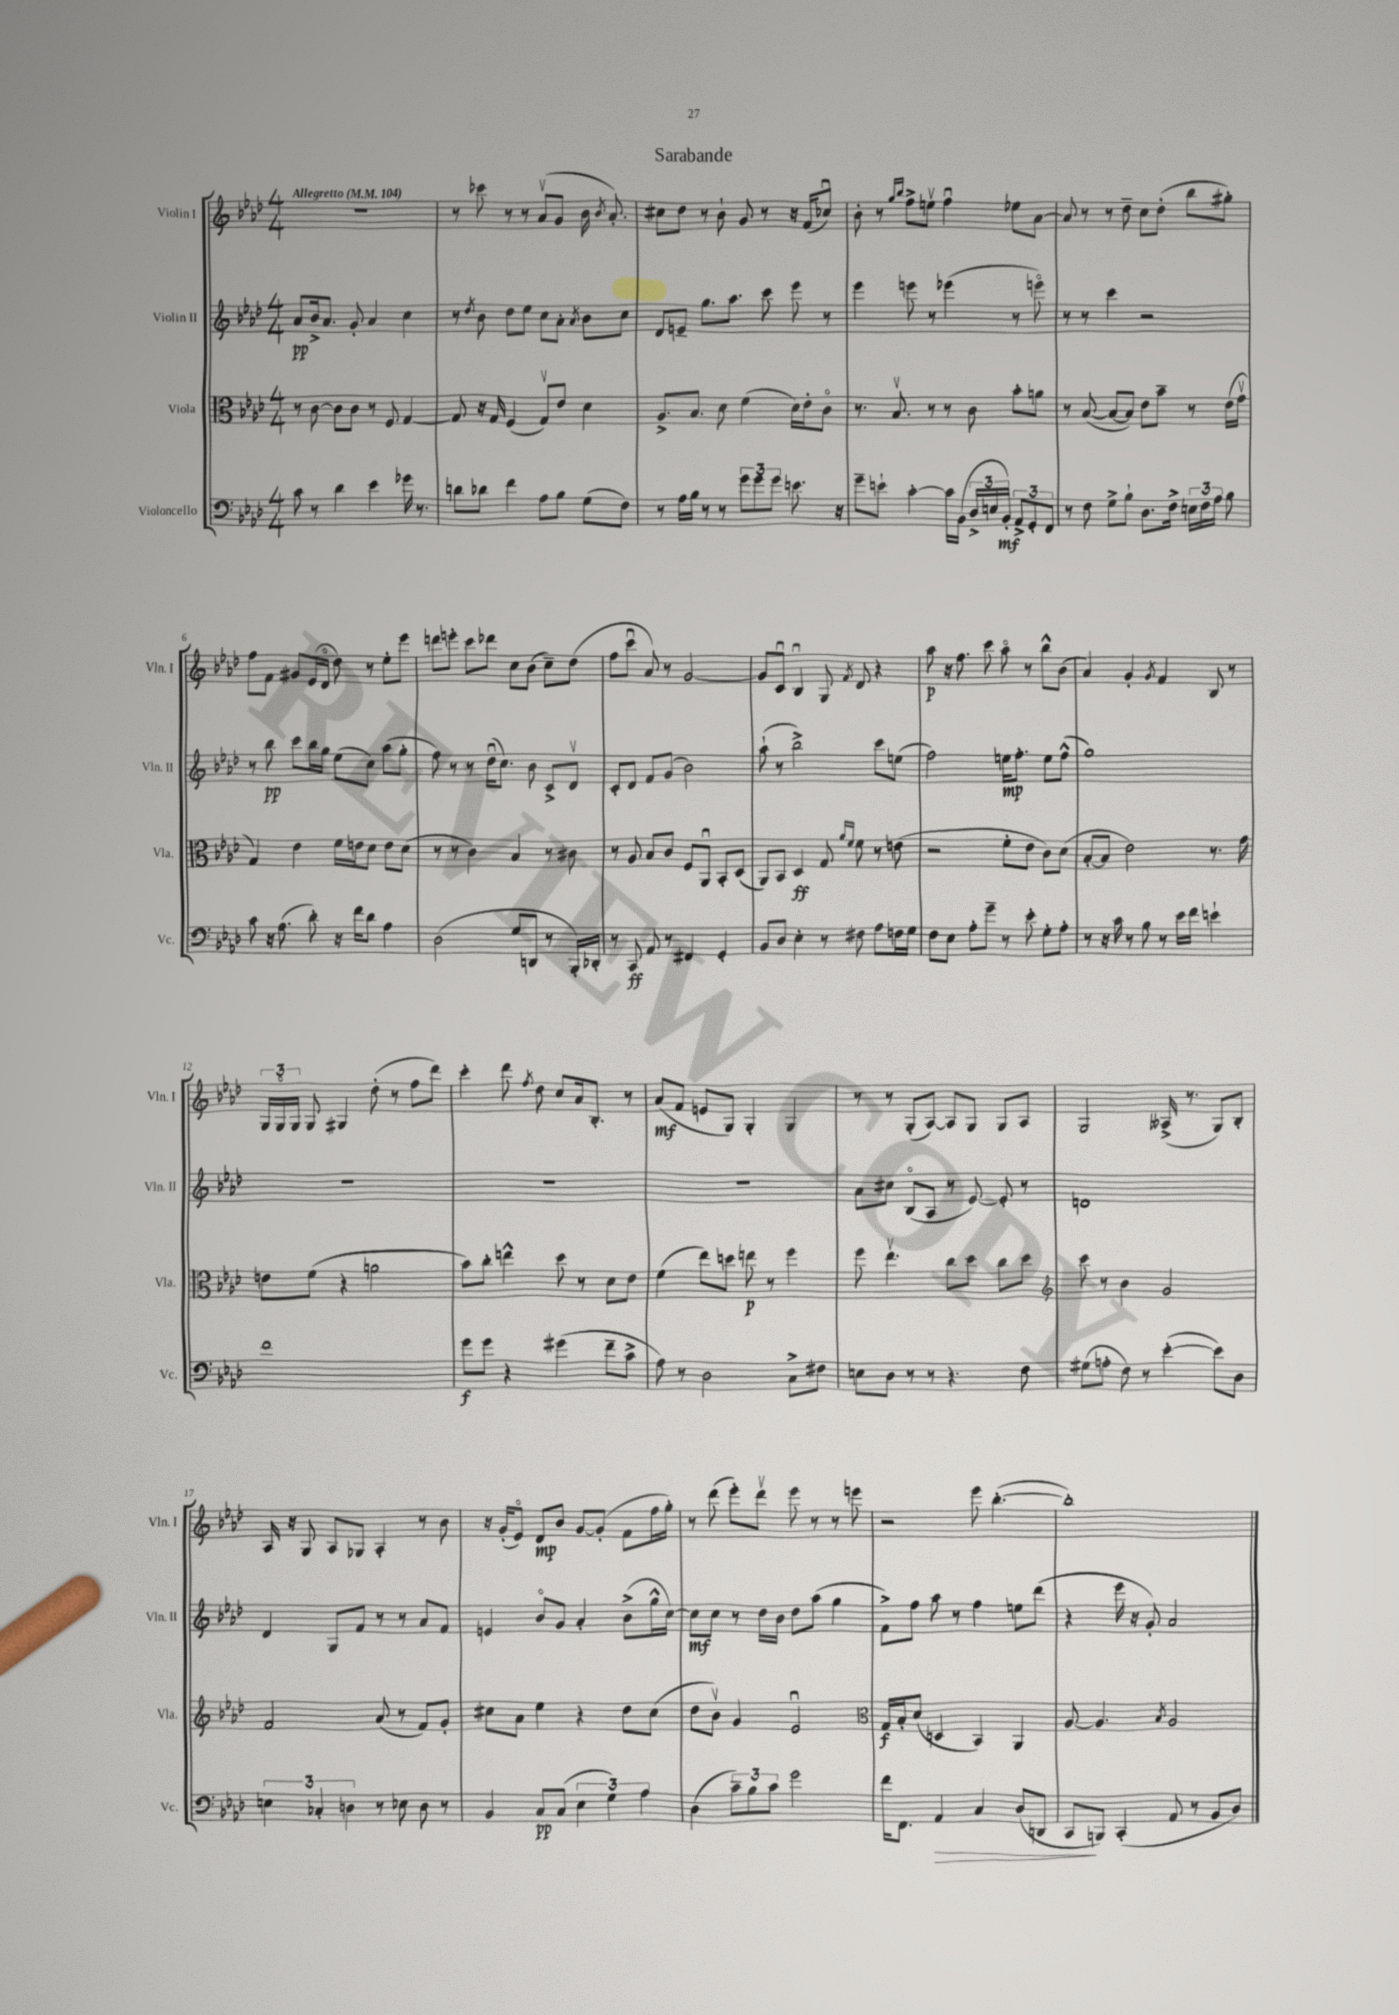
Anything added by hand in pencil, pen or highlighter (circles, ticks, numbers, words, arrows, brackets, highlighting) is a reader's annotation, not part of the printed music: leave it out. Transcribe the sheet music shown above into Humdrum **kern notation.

**kern	**kern	**kern	**kern
*staff4	*staff3	*staff2	*staff1
*clefF4	*clefC3	*clefG2	*clefG2
*k[b-e-a-d-]	*k[b-e-a-d-]	*k[b-e-a-d-]	*k[b-e-a-d-]
*M4/4	*M4/4	*M4/4	*M4/4
*MM104	*MM104	*MM104	*MM104
8c\	8r	8a-/L	1r
8r	[8c\	16b-^/k	.
.	.	8.a-/J	.
4d-\	8c\]L	.	.
.	8c\J	8g'/	.
4e-\	8r	4a-/	.
.	8F/	.	.
16g-\	[4G/	4cc\	.
8.r	.	.	.
=	=	=	=
8d\L	8G/]	8r	8r
.	.	8qdd-/	.
8d-\J	16r	8b-\	8ccc-\
.	16G/	.	.
4f\	(4F/	8dd-\L	8r
.	.	8ee-\J	8r
8A-\L	8Gv/L)	8cc\L	(8a-v/L
8B-\J	8e-/J	8a-'\J	8g/J
.	.	8qa-/	.
(8G\L	4d-\	8b-\L	16b-\
.	.	.	8qb-/
.	.	.	8.a-'/)
8F\J)	.	8cc\J	.
=	=	=	=
8r	8.A-^/L	8d-/L	8cc#\L
16A-\LL	.	8e~/J	8dd-\J
16B-\JJ	8.B-/J	.	.
8r	.	8.gg\L	8r
8r	8d-\	.	8b-`\
.	.	8.aa-\J	.
12g\L	(4f\	.	8g/
12g\	.	.	.
.	.	8ccc\	8r
12g\J	.	.	.
8.e\	16d-\LL)	8eee-\	16r
.	16e-'\J	.	(16f/LK
.	8co\J	8r	8cc-u/J)
16r	.	.	.
=	=	=	=
8g~\L	8.r	4eee-\	8b-'\
8e`\J	.	.	8r
.	8.B-v/	.	.
.	.	.	16qqgg/LL
.	.	.	16qqbb-/JJ
[4c'\	.	8eee\	8ff^\L
.	8r	8r	8eev\J
16c\]LL	8r	(4eee-\	4ffu\
(16BB-\JJ	.	.	.
24D-^/LL	8c\	.	.
24E/	.	.	.
24BB-'/JJ)	.	.	.
12AA-^/L	8b-'\L	8r	8ee-\L
12GG'/	.	.	.
.	8a\J	8eeeo\)	[8a-\J
12FF/J	.	.	.
=	=	=	=
8r	8r	8r	8a-/]
8F\	([8B-/	8r	8r
8G^\L	8B-/_L	4ccc\	8r
8B-`\J	8B-/]J)	.	8dd-~\
8.D-\L	8e-\L	2r	8cc\L
.	8b-~\J	.	(8dd-'\J
16F^\Jk	.	.	.
24E\LL	8r	.	8bb-\L
24F\	.	.	.
24A-\JJ	.	.	.
8B-\	(16e-\LL	.	8gg#'\J)
.	16gv\JJ	.	.
=	=	=	=
8c\	4G/)	8r	8ff\L
16r	.	8bb-\	8f\J
(8.A-\	.	.	.
.	4e-\	8ccc\L	8g#/L
8d-'\)	.	16bb-\L	(16e-/L
.	.	16gg\JJ	16d-o/JJ
16r	16f\LL	(8ee-\L	8dd-\)
16f\LK	16e\J	.	.
8d-\J	8d-\J	8cc\J)	8r
4A-\	8e\L	(8aa-\L	8ee-'\L
.	(8d-\J	8gg'\J	8eee-\J
=	=	=	=
(2D-\	8r	8ff\)	8ddd\L
.	8r	8r	8eee'\J
.	4c\)	8r	8ccc\L
.	.	(16dd-u\LK	8ddd-\J
.	.	8.cc\J)	.
8G/L	4B-/	.	8cc\L
8DD/J	.	8b-\	(8b-\J
8r	8r	8c^/L	8cc~\L)
16BBB-'/LL)	8c#\	8d-v/J	(8dd-\J
16DD-'/JJ	.	.	.
=	=	=	=
8r	8r	8c'/L	8ff\L
8CC/	8A-/	8d-/J	8cccu\J
8AA-/	8B-/L	8f/L	8a-/)
8r	8c/J	(8g/J	8r
4FF#/	8F/L	2b-\)	[2g/
.	8AA-u/J	.	.
4GG'/	8BB-'/L	.	.
.	(8D-/J	.	.
=	=	=	=
8BB-/L	8AA-/L)	(8aa-`\	8g/]L
8D-/J	8BB-/J	8r	8cu/J
4E-'\	4D-/	2bb-^\)	4B-u/
8r	8G/	.	8G/
.	16qqa-/LL	.	.
.	16qqf/JJ	.	8qf/
8F#\	8f\	.	8d-/
8A-\L	8r	8ccc\L	4r
16F\L	(8e\	(8ee\J	.
16G\JJ	.	.	.
=	=	=	=
8F\L	2r	2ff\)	8aa-\
8E-\J	.	.	16r
.	.	.	8.ff\
8A-'\L	.	.	.
8g~\J	.	.	8ccc\
8r	8f'\L	16ee\LK	8aa-o\
.	.	8.ff'\J	.
8e-'\	8e-\J	.	8r
8G'\L	8c\L)	8ee\L	8bb-^^\L
8A-'\J	(8d-\J	(8ff^^\J	(8b-\J
=	=	=	=
8r	[8B-'/L	1gg)	4a-/)
16r	8B-/]J	.	.
16c\	.	.	.
8r	2e-\)	.	4g'/
8B-\	.	.	.
.	.	.	8qg/
8r	.	.	4f/
16e-\LL	.	.	.
16f\JJ	.	.	.
4e`\	8.r	.	8B-/
.	.	.	8r
.	16g\	.	.
=	=	=	=
1f	8e\L	1r	24G/LL
.	.	.	24Go/
.	.	.	24G/JJ
.	(8f\J	.	8G/
.	4r	.	4G#/
.	2a\	.	(8dd-'\
.	.	.	8r
.	.	.	8ff\L
.	.	.	8ddd-\J)
=	=	=	=
8g\L	8b-\L)	1r	4ccc'\
8g\J	8cc'\J	.	.
4r	4ee^^\	.	8ddd-\
.	.	.	8qff/
.	.	.	8dd-\
(4g#\	8dd-\	.	8cc/L
.	8r	.	16a-/k
.	.	.	8.B-'/J
8f~\L	8d-\L	.	.
8c^\J	8e-\J	.	8r
=	=	=	=
8A-\)	(4f\	1r	(8a-/L
8r	.	.	8f/J
2D-\	8ee-\L)	.	8e/L
.	8dd\J	.	8G/J)
.	8ee\	.	4G'/
.	8r	.	.
8C^\L	4ff\	.	4G/
8F#\J	.	.	.
=	=	=	=
8E\L	8ff\	8a-\L	8r
8D-\J	4.ee-v\	8cc#\J	8r
8r	.	(8B-o/L	(8G'/L
8r	.	8A-/J	[8A-/J)
4.r	8cc\L	8r	8A-/]L
.	8dd-\J	[8e-/)	8G/J
.	8cc\L	8e-'/]	8G/L
8F\	8dd-\J	8r	8A-/J
=	=	=	=
*	*clefG2	*	*
(8G#\L	8ccc\	1d	2G/
8A'\J	8r	.	.
8F\)	4b-\	.	.
8r	.	.	.
([4e-'\	2g/	.	(16A--^/
.	.	.	8.r
8e-\]L)	.	.	8G/L)
8D-\J	.	.	8B-'/J
=	=	=	=
6E\	2f/	4d-/	16A-/
.	.	.	16r
.	.	.	8G/
6C-'/	.	.	.
.	.	8G/L	8A-/L
6D\	.	.	.
.	.	8f/J	8G-/J
8r	(8a-/	8r	4A-'/
8E-\	8r	8r	.
8D\	8f/L)	8a-/L	8r
8r	8g'/J	8f/J	8b-\
=	=	=	=
4BB-/	8cc#\L	4e/	16r
.	.	.	(16g'/LK
.	8a-\J	.	8e-o/J)
8C/L	4ee-\	8b-o/L	8d-/L
(8C/J	.	8g/J	8b-/J
6E-\	4r	4a-'/	[8g/L
.	.	.	(8g'/]J
6G\)	.	.	.
.	8dd-\L	(8b-^\L	8f\L
6A-\	.	.	.
.	(8cc#\J	16gg^^\L	16ff\L
.	.	[16cc\JJ)	16gg'\JJ)
=	=	=	=
(4D-\	8dd-\L	8cc\]L	8r
.	8b-v\J)	8cc\J	(8ddd-\
12c~\L)	4g/	8r	8eee-'\L)
12B-\	.	.	.
.	.	16dd-\LL	8ddd-v\J
12c\J	.	.	.
.	.	16b-\JJ	.
2g\	2e-u/	8dd-\L	8eee-\
.	.	(8aa-\J	8r
.	.	4gg\	8r
.	.	.	8eee\
=	=	=	=
*	*clefC3	*	*
16f\LK	16G/LL	8f^\L)	2r
8.FF\J	16B-'/J	.	.
.	(8d-/J	8ff\J	.
4AA-/	4D/	8aa-\	.
.	.	8r	.
4C/	4BB-/)	4ff\	8eee-\
.	.	.	([4.bb-'\
(8D-/L	4AA-/	8ee\L	.
8DD/J	.	(8ddd-\J	.
=	=	=	=
8CC/L	[8A-/	4r	1bb-'])
8BBB/J)	4.A-/]	.	.
(4CC'/	.	16eee-\	.
.	.	16r	.
.	.	8g'/)	.
.	8qB-/	.	.
8AA-/	2A-/	2a-/	.
8r	.	.	.
8BB-/L	.	.	.
8D-/J)	.	.	.
==	==	==	==
*-	*-	*-	*-
